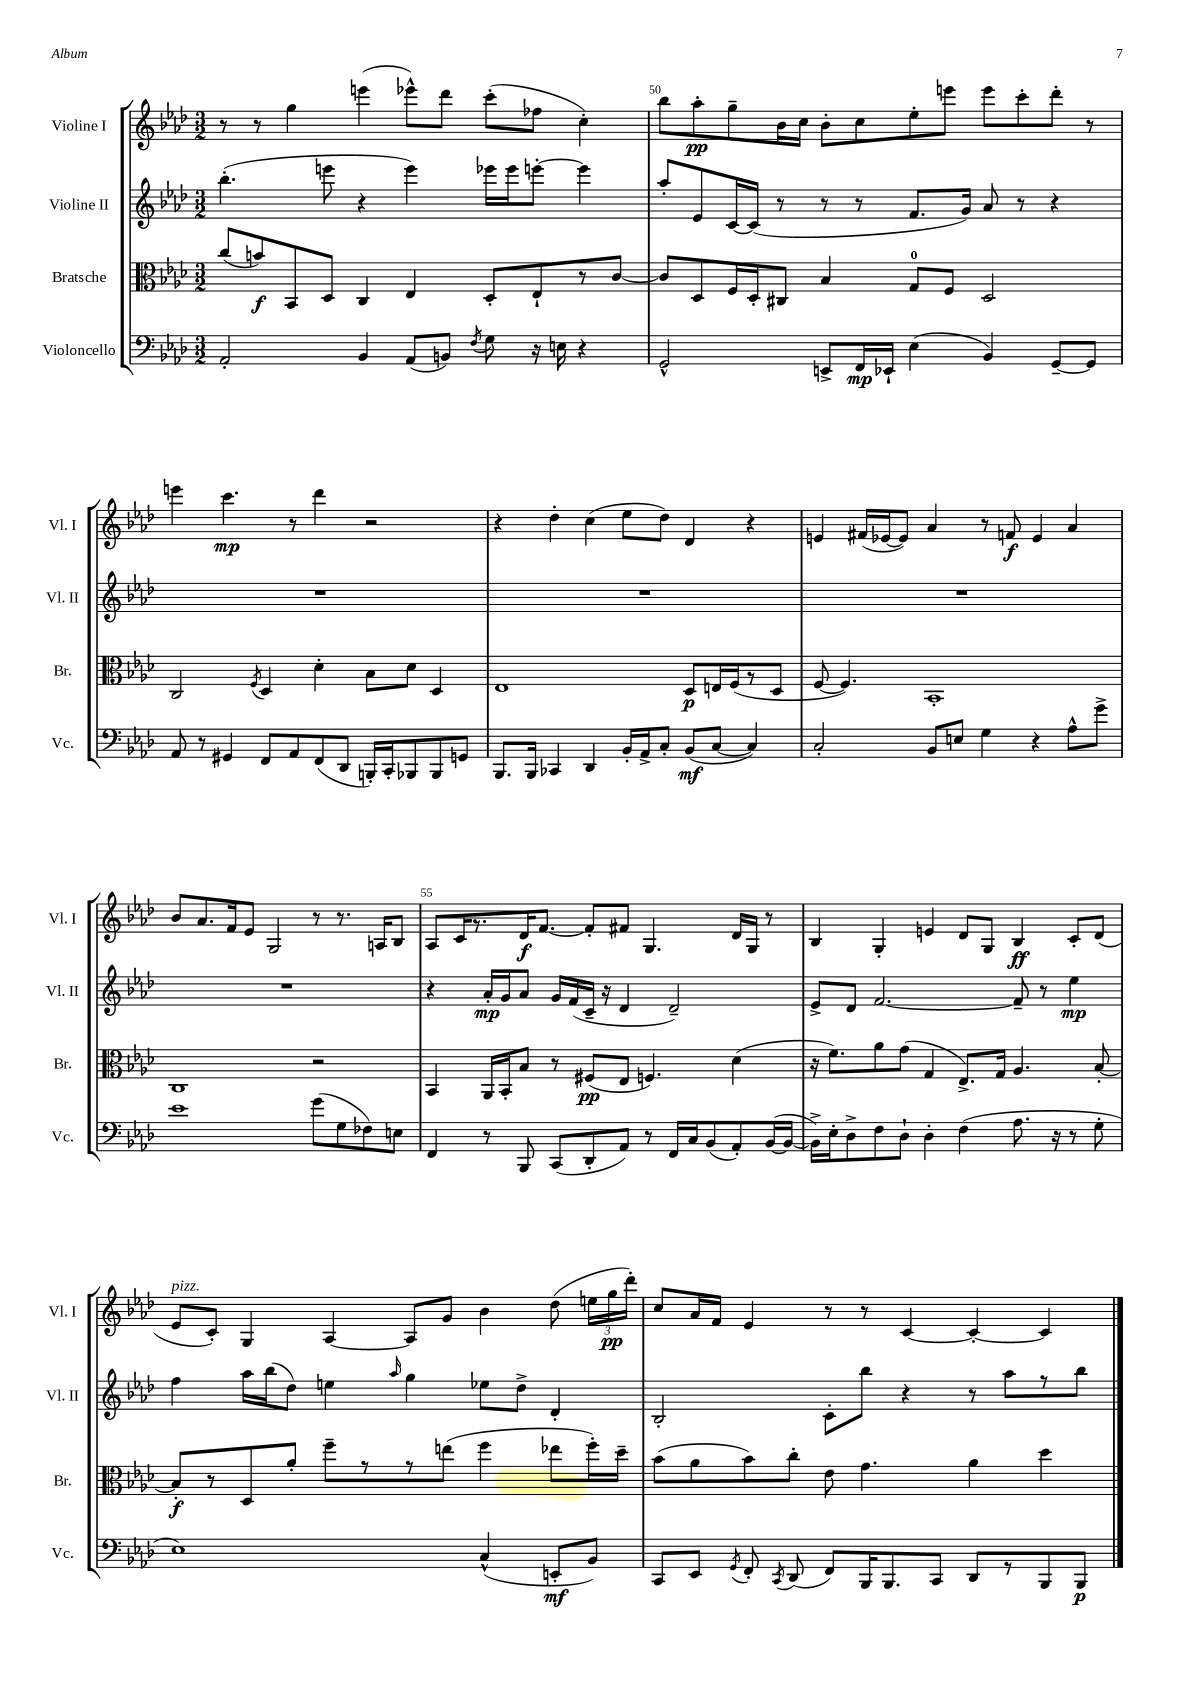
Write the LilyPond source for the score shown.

<<
\new StaffGroup <<
\new Staff = "s0" \with { instrumentName = "Violine I" shortInstrumentName = "Vl. I" } {
    \clef treble \key aes \major \numericTimeSignature \time 3/2
    \autoBeamOff r8 r8 g''4 e'''4( ees'''8[-^) des'''8] c'''8[-.( fes''8] c''4-.) |
    bes''8[ aes''8-.\pp g''8-- bes'16 c''16] bes'8[-. c''8 ees''8-. e'''8] e'''8[ c'''8-. des'''8]-. r8 |
    e'''4 c'''4.\mp r8 des'''4 r2 |
    r4 des''4-. c''4( ees''8[ des''8]) des'4 r4 |
    e'4 fis'16[( ees'16~ ees'8]) aes'4 r8 f'8\f ees'4 aes'4 |
    bes'8[ aes'8. f'16 ees'8] g2 r8 r8. a16[ bes8] |
    aes8[ c'16 r8. des'16\f f'8.]~ f'8[-. fis'8] g4. des'16[ g16] r8 |
    bes4 g4-. e'4 des'8[ g8] bes4\ff c'8[-. des'8]( |
    ees'8[^\markup { \italic "pizz." } c'8]-.) g4 aes4~ aes8[ g'8] bes'4 des''8( \tuplet 3/2 { e''16[ g''16\pp des'''16]-.) } |
    c''8[ aes'16 f'16] ees'4 r8 r8 c'4~ c'4~-. c'4 \bar "|." |
}
\new Staff = "s1" \with { instrumentName = "Violine II" shortInstrumentName = "Vl. II" } {
    \clef treble \key aes \major \numericTimeSignature \time 3/2
    \autoBeamOff bes''4.-.( e'''8 r4 e'''4) ees'''16[ ees'''16 e'''8]~-. e'''4 |
    aes''8[-. ees'8 c'16~ c'16]( r8 r8 r8 f'8.[ g'16]) aes'8 r8 r4 |
    R1. |
    R1. |
    R1. |
    R1. |
    r4 aes'16[-.\mp g'16 aes'8] g'16[ f'16( c'16]-- r16 des'4 des'2--) |
    ees'8[-> des'8] f'2.~ f'8-- r8 ees''4\mp |
    f''4 aes''16[ bes''16( des''8]) e''4 \grace { aes''16 } g''4 ees''8[ des''8]-> des'4-. |
    bes2-. c'8[-. bes''8] r4 r8 aes''8[ r8 bes''8] \bar "|." |
}
\new Staff = "s2" \with { instrumentName = "Bratsche" shortInstrumentName = "Br." } {
    \clef alto \key aes \major \numericTimeSignature \time 3/2
    \autoBeamOff c''8[( b'8\f) bes,8 des8] c4 ees4 des8[-. ees8-! r8 c'8]~ |
    c'8[ des8 f16 des16-. cis8] bes4 g8[-0 f8] des2 |
    c2 \acciaccatura { f8 } des4 des'4-. bes8[ des'8] des4 |
    ees1 des8[\p e16 f16( r8 des8] |
    f8~ f4.) bes,1-. |
    c1 r2 |
    bes,4 aes,16[ bes,16-. bes8] r8 fis8[\pp( ees8] f4.) des'4( |
    r16 f'8.[) aes'8 g'8]( g4 ees8.[->) g16] aes4. bes8~-. |
    bes8[-.\f r8 des8 aes'8]-. f''8[-- r8 r8 e''8]( f''4 ees''8[ f''16-.) des''16]-- |
    bes'8[( aes'8 bes'8) c''8]-. ees'8 g'4. aes'4 des''4 \bar "|." |
}
\new Staff = "s3" \with { instrumentName = "Violoncello" shortInstrumentName = "Vc." } {
    \clef bass \key aes \major \numericTimeSignature \time 3/2
    \autoBeamOff aes,2-. bes,4 aes,8[( b,8]) \acciaccatura { f8 } g8 r16 e16 r4 |
    g,2-^ e,8[-> f,16\mp ees,16]-! ees4( bes,4) g,8[~-- g,8] |
    aes,8 r8 gis,4 f,8[ aes,8 f,8( des,8] b,,16[-.) c,16-. bes,,8 bes,,8 g,8] |
    bes,,8.[ bes,,16] ces,4 des,4 bes,16[-. aes,16-> c8]-. bes,8[\mf( c8]~ c4) |
    c2-. bes,8[ e8] g4 r4 aes8[-^ g'8]-> |
    ees'1 g'8[( g8 fes8) e8] |
    f,4 r8 bes,,8 c,8[( des,8-. aes,8]) r8 f,16[ c16 bes,8( aes,8-.) bes,16~( bes,16]~ |
    bes,16[->) ees16-. des8-> f8 des8]-! des4-. f4( aes8. r16 r8 g8-. |
    ees1) c4-^( e,8[-.\mf bes,8]) |
    c,8[ ees,8] \acciaccatura { g,8 } f,8-. \acciaccatura { c,8 } des,8( f,8[) bes,,16 bes,,8. c,8] des,8[ r8 bes,,8 bes,,8]\p \bar "|." |
}
>>
>>
\layout { \context { \Score currentBarNumber = #49 \override BarNumber.break-visibility = ##(#f #t #t) barNumberVisibility = #(every-nth-bar-number-visible 5) } }
